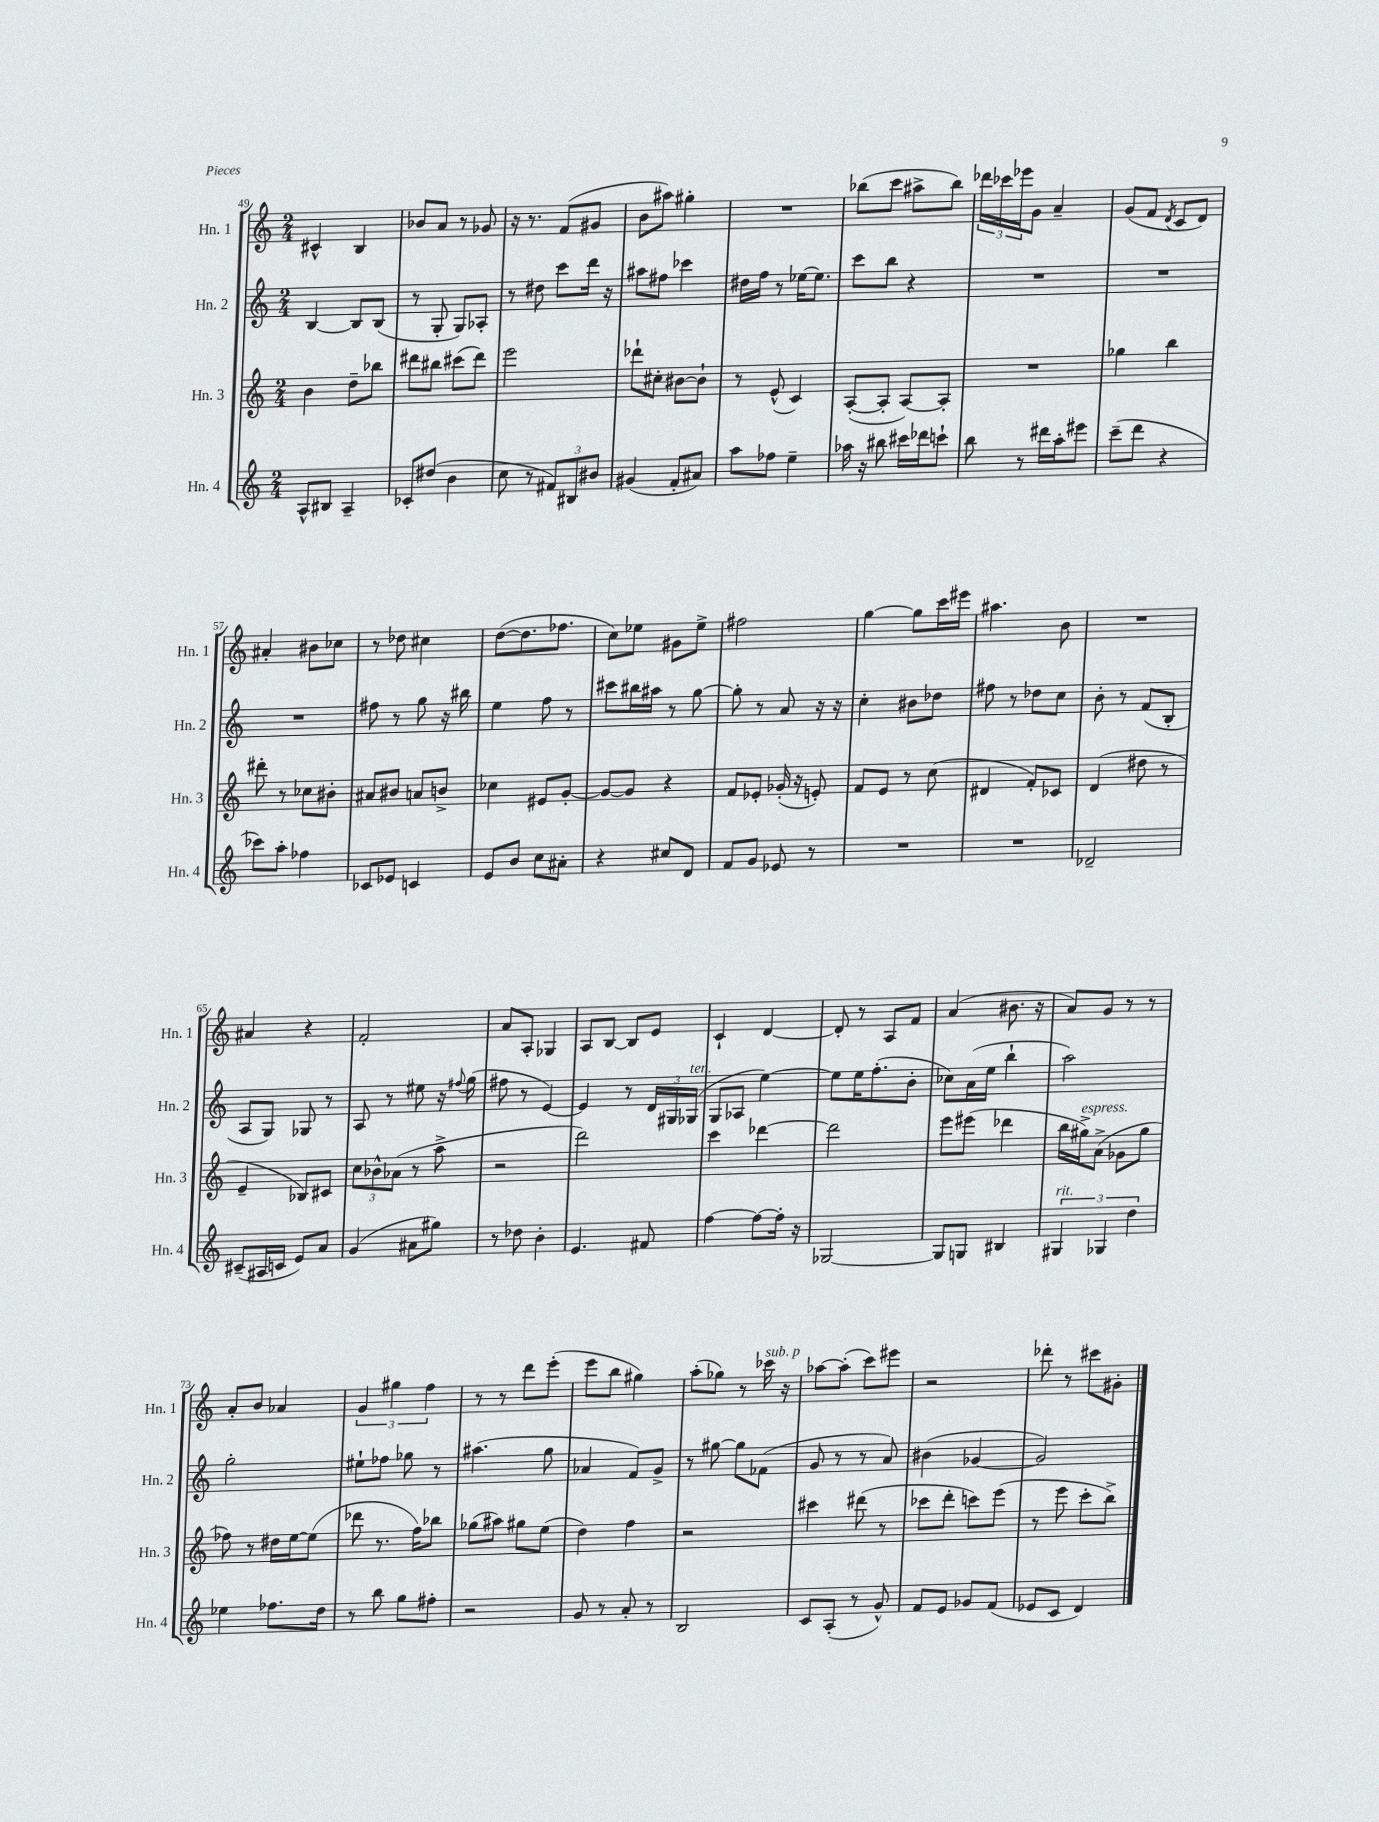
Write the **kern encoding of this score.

**kern	**kern	**kern	**kern
*part4	*part3	*part2	*part1
*staff4	*staff3	*staff2	*staff1
*I"Hn. 4	*I"Hn. 3	*I"Hn. 2	*I"Hn. 1
*I'Hn. 4	*I'Hn. 3	*I'Hn. 2	*I'Hn. 1
*clefG2	*clefG2	*clefG2	*clefG2
*k[]	*k[]	*k[]	*k[]
*M2/4	*M2/4	*M2/4	*M2/4
=49	=49	=49	=49
8A^^/L	4b\	[4B/	4c#X^^/
8B#X/J	.	.	.
4A~/	8dd~\L	8B/L]	4B/
.	8bb-X\J	(8B/J	.
=50	=50	=50	=50
8c-X'/L	8ddd#X\L	8r	8b-X/L
(8dd#X/J	8bb#X\J	8G'/	8a/J
4b\	(8ccc#X\L	8G/L)	8r
.	8ddd#\J)	8A-X'/J	8g-X/
=51	=51	=51	=51
8cc\	2eee\	8r	16r
.	.	.	8.r
8r	.	8dd#X\	.
12f#X/L)	.	8ccc\L	(8f/L
12B#X/	.	.	.
.	.	16ddd\Jk	8g#X/J
12b#X/J	.	.	.
.	.	16r	.
=52	=52	=52	=52
(4g#X/	8ddd-X`\L	8aa#X\L	8b\L
.	8cc#X'\J	8ff#X\J	8aa#X\J)
8f'/L	[8b#X\L	4ccc-X\	4gg#X'\
8a#X/J)	8b#`\J]	.	.
=53	=53	=53	=53
8aa\L	8r	16dd#X\LL	2r
.	.	16ff\JJ	.
8ff-X\J	(8e^^/	8r	.
4ee~\	4c/)	[16ee-X\KL	.
.	.	8.ee-\J]	.
=54	=54	=54	=54
16aa-X\	([8A'/L	8ccc\L	(8bb-X\L
16r	.	.	.
8bb#X\	8A'/J]	8bb\J	8ccc\J
16ccc#X\LL	[8A/L)	4r	8aa#X^\L
16ddd-X\J	.	.	.
8cccn`\J	8A'/J]	.	8bb-\J)
=55	=55	=55	=55
8bb\	2r	2r	24ddd-X\LL
.	.	.	24ccc-X\
.	.	.	24eee-X\J
8r	.	.	8g\J
16ddd#X\LL	.	.	4a~/
16aa'\J	.	.	.
8eee#X\J	.	.	.
=56	=56	=56	=56
(8ccc~\L	4gg-X\	2r	(8g/L
8ddd\J	.	.	8f/J
.	.	.	8qd/
4r	4bb\	.	8c/L
.	.	.	8d/J)
!!LO:LB:g=z
=57	=57	=57	=57
8ccc-X\L)	8ddd#X'\	2r	4a#X'/
8aa'\J	8r	.	.
4ff-X\	8cc-X\L	.	8b#X\L
.	8b#X'\J	.	8cc-X\J
=58	=58	=58	=58
8c-X/L	8a#X/L	8ff#X\	8r
8e-X/J	8b#X/J	8r	8dd-X\
4cn/	8an/L	8gg\	4cc#X\
.	8bn^/J	16r	.
.	.	16bb#X\	.
=59	=59	=59	=59
8e/L	4cc-X\	4ee\	([8dd\L
8b/J	.	.	8.dd\]
8cc\L	8e#X/L	8ff\	.
.	.	.	8.ff-X\J
8a#X'\J	[8g'/J	8r	.
=60	=60	=60	=60
4r	8g/L_	8ccc#X\L	8cc\L)
.	8g/J]	16bb#X\L	8ee-X\J
.	.	16aa#X\JJ	.
8cc#X/L	4r	8r	8g#X\L
8d/J	.	[8gg\	8ee-^\J
=61	=61	=61	=61
8f/L	8f/L	8gg'\]	2ff#X\
8g/J	8e-X'/J	8r	.
8e-X/	(16g-X'/	8a/	.
.	16r	.	.
8r	8en'/)	16r	.
.	.	16r	.
=62	=62	=62	=62
2r	8f/L	4cc'\	[4gg\
.	8e/J	.	.
.	8r	8b#X\L	8gg\L]
.	(8cc\	8dd-X\J	16ccc\L
.	.	.	16eee#X\JJ
=63	=63	=63	=63
2r	4d#X/	8ff#X\	4.aa#X\
.	.	8r	.
.	8f'/L)	8dd-X\L	.
.	8c-X/J	8cc\J	8b\
=64	=64	=64	=64
2d-X~/	(4d/	8b'\	2r
.	.	8r	.
.	8dd#X\	(8f/L	.
.	8r	8B'/J	.
!!LO:LB:g=z
=65	=65	=65	=65
(8c#X~/L	4e~/	8A/L	4a#X/
16A#X/L	.	8G/J)	.
16cn/JJ	.	.	.
8e/L)	8B-X/L)	8G-X/	4r
8a/J	8c#X/J	8r	.
=66	=66	=66	=66
(4g/	12cc\L	8A/	2f'/
.	12b-X^^\	.	.
.	.	8r	.
.	(12a-X\J	.	.
8a#X\L	8r	8ee#X\	.
8gg#X\J)	8aa^\	16r	.
.	.	8qqff#X/	.
.	.	(16gg\	.
=67	=67	=67	=67
8r	2r	8ff#X\	8a/L
8dd-X\	.	8r	8A'/J
4b'\	.	[4e/)	4G-X/
=68	=68	=68	=68
4.e/	2ddd\)	4e/]	8A/L
.	.	.	[8B/J
.	.	8r	8B/L]
8f#X/	.	24d/LL	8e/J
.	.	24G#X/	.
!	!	!LO:TX:a:i:t=ten.	!
.	.	(24G-X/JJ	.
=69	=69	=69	=69
[4ff\	4ccc\	8G/L	4c`/
.	.	8A-X/J	.
8ff\L_	[4ddd-X\	[4ee\)	[4d/
16ff'\Jk]	.	.	.
16r	.	.	.
=70	=70	=70	=70
[2G-X/	2ddd-\]	8ee\L]	8d'/]
.	.	16ee\K	8r
.	.	(8.ff'\	.
.	.	.	8A/L
.	.	8b'\J	8f/J
=71	=71	=71	=71
8G-/L]	8eee\L	8cc-X\L)	(4a/
8Gn/J	(8eee#X\J	(16a\L	.
.	.	16ee\JJ	.
4B#X/	4ddd-X\	4bb`\	8.b#X\
.	.	.	16r
=72	=72	=72	=72
!LO:TX:a:i:t=rit.	!	!	!
6G#X/	16bb\LL	2aa\)	8a/L)
!	!LO:TX:a:i:t=espress.	!	!
.	16gg#X^\J)	.	.
.	(8a^\J	.	8g/J
6G-X/	.	.	.
.	8g-X\L	.	8r
6dd\	.	.	.
.	8gg#\J	.	8r
!!LO:LB:g=z
=73	=73	=73	=73
4ee-X\	8ff-X\)	2gg'\	8a'/L
.	8r	.	8b/J
8.ff-X\L	16dd#X\LL	.	4a-X/
.	[16ee\J	.	.
.	(8ee\J]	.	.
16dd\Jk	.	.	.
=74	=74	=74	=74
8r	8ddd-X\	8ee#X`\L	6g/
8bb\	8.r	8ff-X\J	.
.	.	.	6gg#X\
8gg\L	.	8gg-X\	.
.	16ff\KL)	.	.
.	.	.	6ff\
8ff#X'\J	8bb-X\J	8r	.
=75	=75	=75	=75
2r	(8gg-X\L	(4.aa#X\	8r
.	8aa#X\J)	.	8r
.	8gg#X\L	.	8ddd\L
.	(8ee\J	8gg\	(8eee'\J
=76	=76	=76	=76
8g/	4dd\)	4a-X/	8eee\L
8r	.	.	8bb\J
8a'/	4ff\	8f/L)	4gg#X\)
8r	.	8g^/J	.
=77	=77	=77	=77
2B/	2r	8r	(8aa'\L
.	.	[8gg#X\	8gg-X\J)
.	.	8gg#\L]	8r
!	!	!	!LO:TX:a:i:t=sub. p
.	.	(8f-X\J	16ccc-X\
.	.	.	16r
=78	=78	=78	=78
8c/L	4ccc#X\	8g/	[8aa-X\L
(8A'/J	.	8r	(8aa-'\J]
8r	(8ddd#X\	8r	8ccc\L)
8g^^/)	8r	8a/)	8eee#X\J
=79	=79	=79	=79
8f/L	8ccc-X\L	(4b#X\	2r
8e/J	8ddd'\J	.	.
8g-X/L	8cccn\L)	[4g-X/	.
(8f/J	(8eee\J	.	.
=80	=80	=80	=80
8e-X/L	8r	2g-/])	8ddd-X'\
8c/J	8eee\	.	8r
4d/)	8ccc'\L	.	8ccc#X\L
.	8bb^\J)	.	8g#X'\J
==	==	==	==
*-	*-	*-	*-
